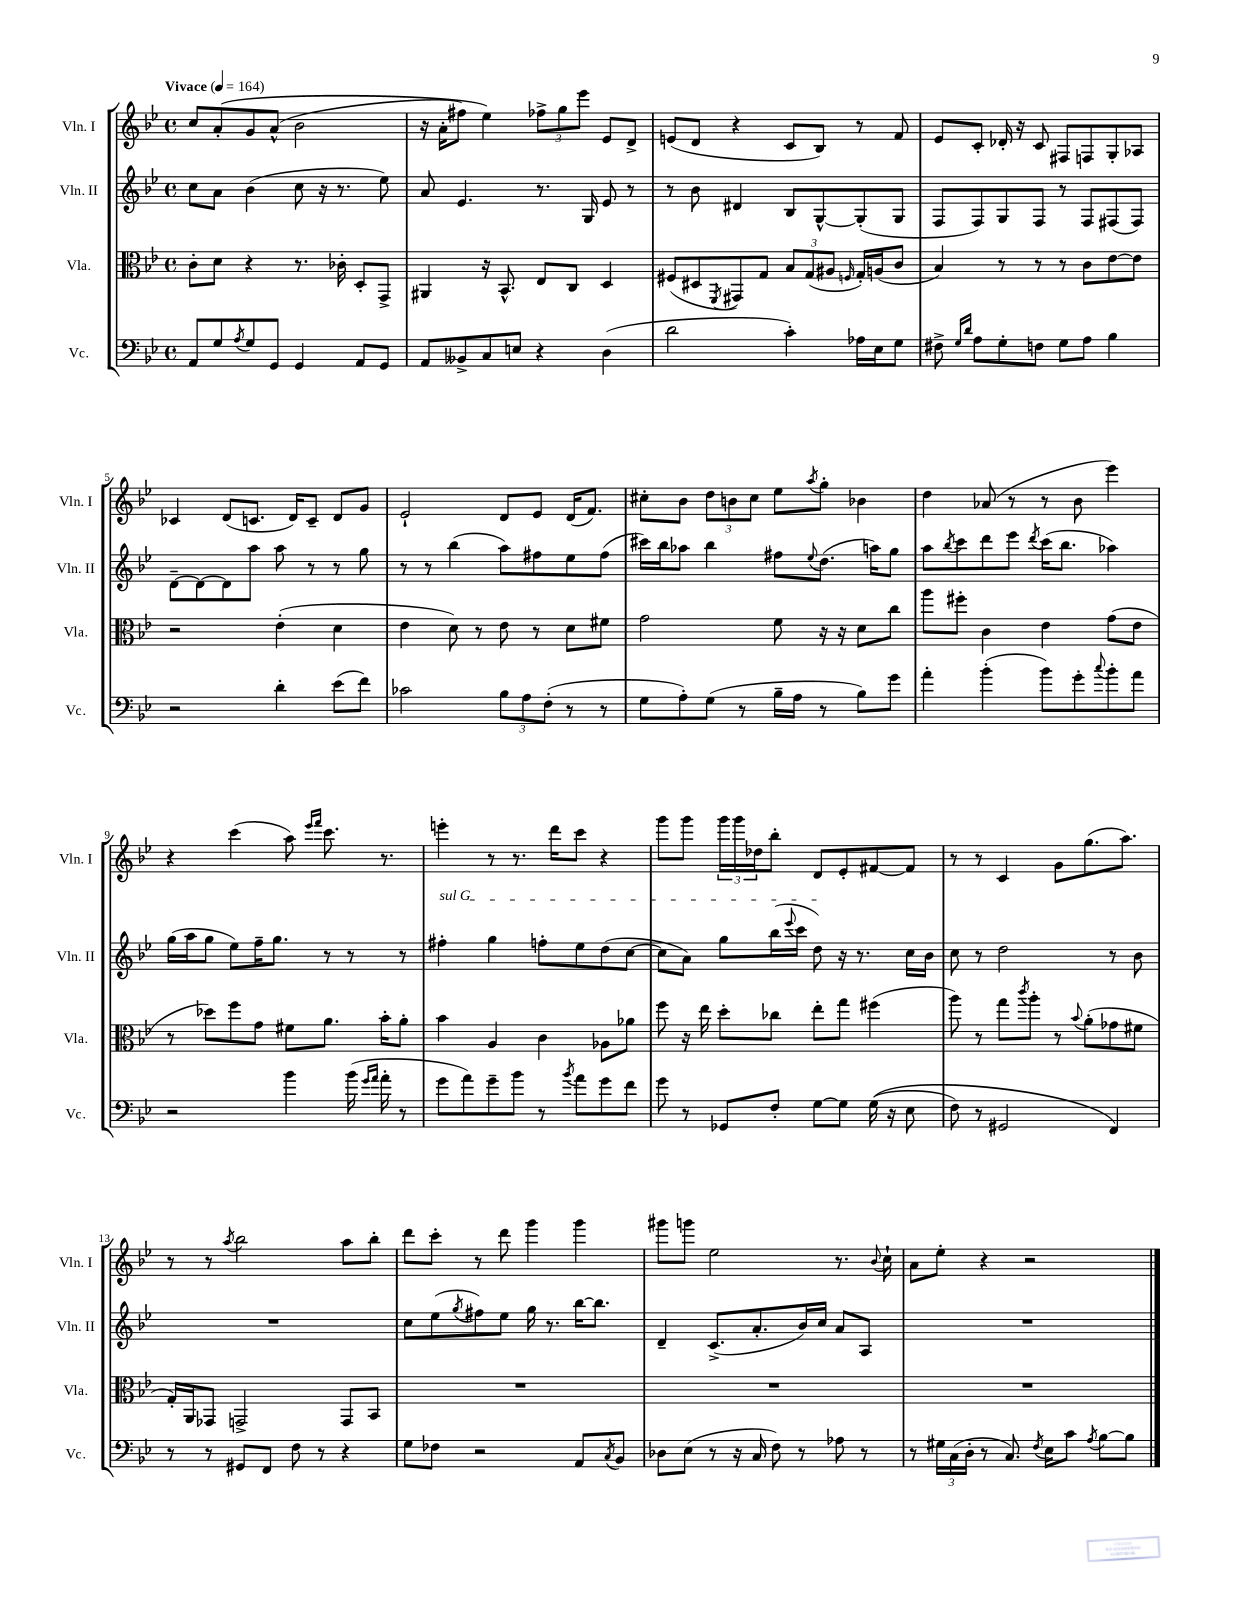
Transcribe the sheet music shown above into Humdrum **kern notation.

**kern	**kern	**kern	**kern
*staff4	*staff3	*staff2	*staff1
*clefF4	*clefC3	*clefG2	*clefG2
*k[b-e-]	*k[b-e-]	*k[b-e-]	*k[b-e-]
*M4/4	*M4/4	*M4/4	*M4/4
*met(c)	*met(c)	*met(c)	*met(c)
*MM164	*MM164	*MM164	*MM164
8AA/L	8c'\L	8cc\L	8cc/L
8G/	8d\J	8a\J	&(8a'/
8qA/	.	.	.
8G/	4r	(4b-\	8g/
8GG/J	.	.	(8a^^/J
4GG/	8.r	8cc\	2b-\
.	.	16r	.
.	16c-'\	8.r	.
8AA/L	8D'/L	.	.
8GG/J	8GG^/J	8ee-\)	.
=	=	=	=
8AA/L	4AA#/	8a/	16r
.	.	.	16a'\LK
8BB--^/	.	4.e-/	8ff#\J)
8C/	16r	.	4ee-\&)
.	8.BB-^^/	.	.
8E/J	.	.	.
4r	8E-/L	8.r	12ff-^\L
.	.	.	12gg\
.	8C/J	.	.
.	.	.	12eee-\J
.	.	16G/	.
(4D\	4D/	8e-/	8e-/L
.	.	8r	8d^/J
=	=	=	=
2d\	(8F#/L	8r	(8e/L
.	8D#/	8b-\	8d/J
.	8qFF/	.	.
.	8GG#/)	4d#/	4r
.	8G/J	.	.
4c'\)	12B-/L	8B-/L	8c/L
.	(12G/	.	.
.	.	[8G^^/	8B-/J)
.	12A#/J	.	.
.	16qqF/	.	.
16A-\LL	16G'/LL)	(8G'/]	8r
16E-\J	(16A/J	.	.
8G\J	8c/J	8G/J	8f/
=	=	=	=
8F#^\	4B-/)	8F/L	8e-/L
16qqG/LL	.	.	.
16qqd/JJ	.	.	.
8A\L	.	8F/)	8c'/J
8G'\	8r	8G/	16d-'/
.	.	.	16r
8F\J	8r	8F/J	8c/
8G\L	8r	8r	8F#/L
8A\J	8c\L	8F/L	8F/
4B-\	[8e-\	(8F#/	8G'/
.	8e-\]J	8F#/J)	8A-/J
=	=	=	=
2r	2r	[8d~\L	4c-/
.	.	8d\_	.
.	.	8d\]	(8d/L
.	.	8aa\J	8.c/J
4d'\	(4e-'\	8aa\	.
.	.	.	16d/LK)
.	.	8r	8c~/J
(8e-\L	4d\	8r	8d/L
8f\J)	.	8gg\	8g/J
=	=	=	=
2c-\	4e-\	8r	2e-`/
.	.	8r	.
.	8d\)	(4bb-\	.
.	8r	.	.
12B-\L	8e-\	8aa\L)	8d/L
12A\	.	.	.
.	8r	8ff#\	8e-/J
(12F'\J	.	.	.
8r	8d\L	8ee-\	(16d/LK
.	.	.	8.f/J)
8r	8f#\J	(8ff#\J	.
=	=	=	=
8G\L	2g\	16ccc#\LL)	8cc#'\L
.	.	16bb-\J	.
8A'\)	.	8aa-\J	8b-\J
(8G\J	.	4bb-\	12dd\L
.	.	.	12b\
8r	.	.	.
.	.	.	12cc#\J
16B-~\LL	8f\	8ff#\L	8ee-\L
16A\JJ	.	.	.
.	.	8qqee-/	8qaa/
8r	16r	(8.dd\J	8gg'\J
.	16r	.	.
8B-\L)	8d\L	.	4b-\
.	.	16aa\LK)	.
8g\J	8cc\J	8gg\J	.
=	=	=	=
4a'\	8aa\L	8aa\L	4dd\
.	.	8qbb-/	.
.	8ff#'\J	8ccc\	.
(4b-'\	4c\	8ddd\	(8a-/
.	.	8eee-\J	8r
.	.	8qddd/	.
8b-\L)	4e-\	(16ccc\LK	8r
.	.	8.bb-\J	.
8g'\	.	.	8b-\
8qqcc/	.	.	.
8b-'\	(8g\L	4aa-\)	4eee-\)
8a\J	8e-\J	.	.
=	=	=	=
2r	8r	(16gg\LL	4r
.	.	16aa\J	.
.	8dd-\L)	8gg\J	.
.	8ff\	8ee-\L)	(4ccc\
.	8g\J	16ff~\K	.
.	.	8.gg\J	.
4b-\	8f#\L	.	8aa\)
.	.	.	16qqeee-/LL
.	.	.	16qqfff/JJ
.	8.a\J	8r	8.ccc\
(16b-\	.	8r	.
16qqg/LL	.	.	.
16qqa/JJ	.	.	.
16a'\	16b-'\LK	.	8.r
8r	8a'\J	8r	.
=	=	=	=
8g\L	4b-\	4ff#'\	4eee'\
8a\)	.	.	.
8g~\	4A/	4gg\	8r
8b-\J	.	.	8.r
8r	4c\	8ff'\L	.
.	.	.	16ddd\LK
8qb-/	.	.	.
8a\L	.	8ee-\	8ccc\J
8g\	8A-\L	(8dd\	4r
8f\J	8a-\J	[8cc\J	.
=	=	=	=
8g\	8ff\	8cc\]L	8ggg\L
8r	16r	8a\J)	8ggg\J
.	16ee-\	.	.
8GG-/L	8dd'\L	8gg\L	24ggg\LL
.	.	.	24ggg\
.	.	.	24dd-\J
8F'/J	8cc-\J	(16bb-\L	8bb-'\J
.	.	8qqeee-/	.
.	.	16ccc\JJ	.
[8G\L	8ee-'\L	8dd\)	8d/L
8G\]J	8gg\J	16r	8e-'/
.	.	8.r	.
&((16G\	(4ff#\	.	[8f#/
16r	.	.	.
8E-\	.	16cc\LL	8f#/]J
.	.	16b-\JJ	.
=	=	=	=
8F\)	8aa\)	8cc\	8r
8r	8r	8r	8r
2GG#/	8gg\L	2dd\	4c/
.	8qccc/	.	.
.	8aa'\J	.	.
.	8r	.	8g\L
.	8qqb-/	.	.
.	(8a'\L	.	(8.gg\
4FF/&)	8g-\	8r	.
.	.	.	8.aa\J)
.	8f#\J	8b-\	.
=	=	=	=
8r	16G'/LL)	1r	8r
.	16AA/J	.	.
8r	8GG-/J	.	8r
.	.	.	8qaa/
8GG#/L	2GG^/	.	2bb-\
8FF/J	.	.	.
8F\	.	.	.
8r	.	.	.
4r	8GG/L	.	8aa\L
.	8BB-/J	.	8bb-'\J
=	=	=	=
8G\L	1r	8cc\L	8ddd\L
8F-\J	.	(8ee-\	8ccc'\J
.	.	8qgg/	.
2r	.	8ff#\)	8r
.	.	8ee-\J	8ddd\
.	.	16gg\	4ggg\
.	.	8.r	.
8AA/L	.	[16bb-\LK	4ggg\
.	.	8.bb-\]J	.
8qC/	.	.	.
8BB-/J	.	.	.
=	=	=	=
8D-\L	1r	4d~/	8ggg#\L
(8E-\J	.	.	8ggg\J
8r	.	(8.c^/L	2ee-\
16r	.	.	.
16C/	.	8.a'/	.
8F\)	.	.	.
8r	.	16b-/L)	.
.	.	16cc/JJ	.
8A-\	.	8a/L	8.r
8r	.	8A/J	.
.	.	.	8qqb-/
.	.	.	16cc`\
=	=	=	=
8r	1r	1r	8a\L
24G#\LL	.	.	8ee-'\J
(24C\	.	.	.
24D'\JJ	.	.	.
8r	.	.	4r
8.C/)	.	.	.
.	.	.	2r
8qF/	.	.	.
16E-\LK	.	.	.
8c\J	.	.	.
8qA/	.	.	.
[8B-\L	.	.	.
8B-\]J	.	.	.
==	==	==	==
*-	*-	*-	*-
